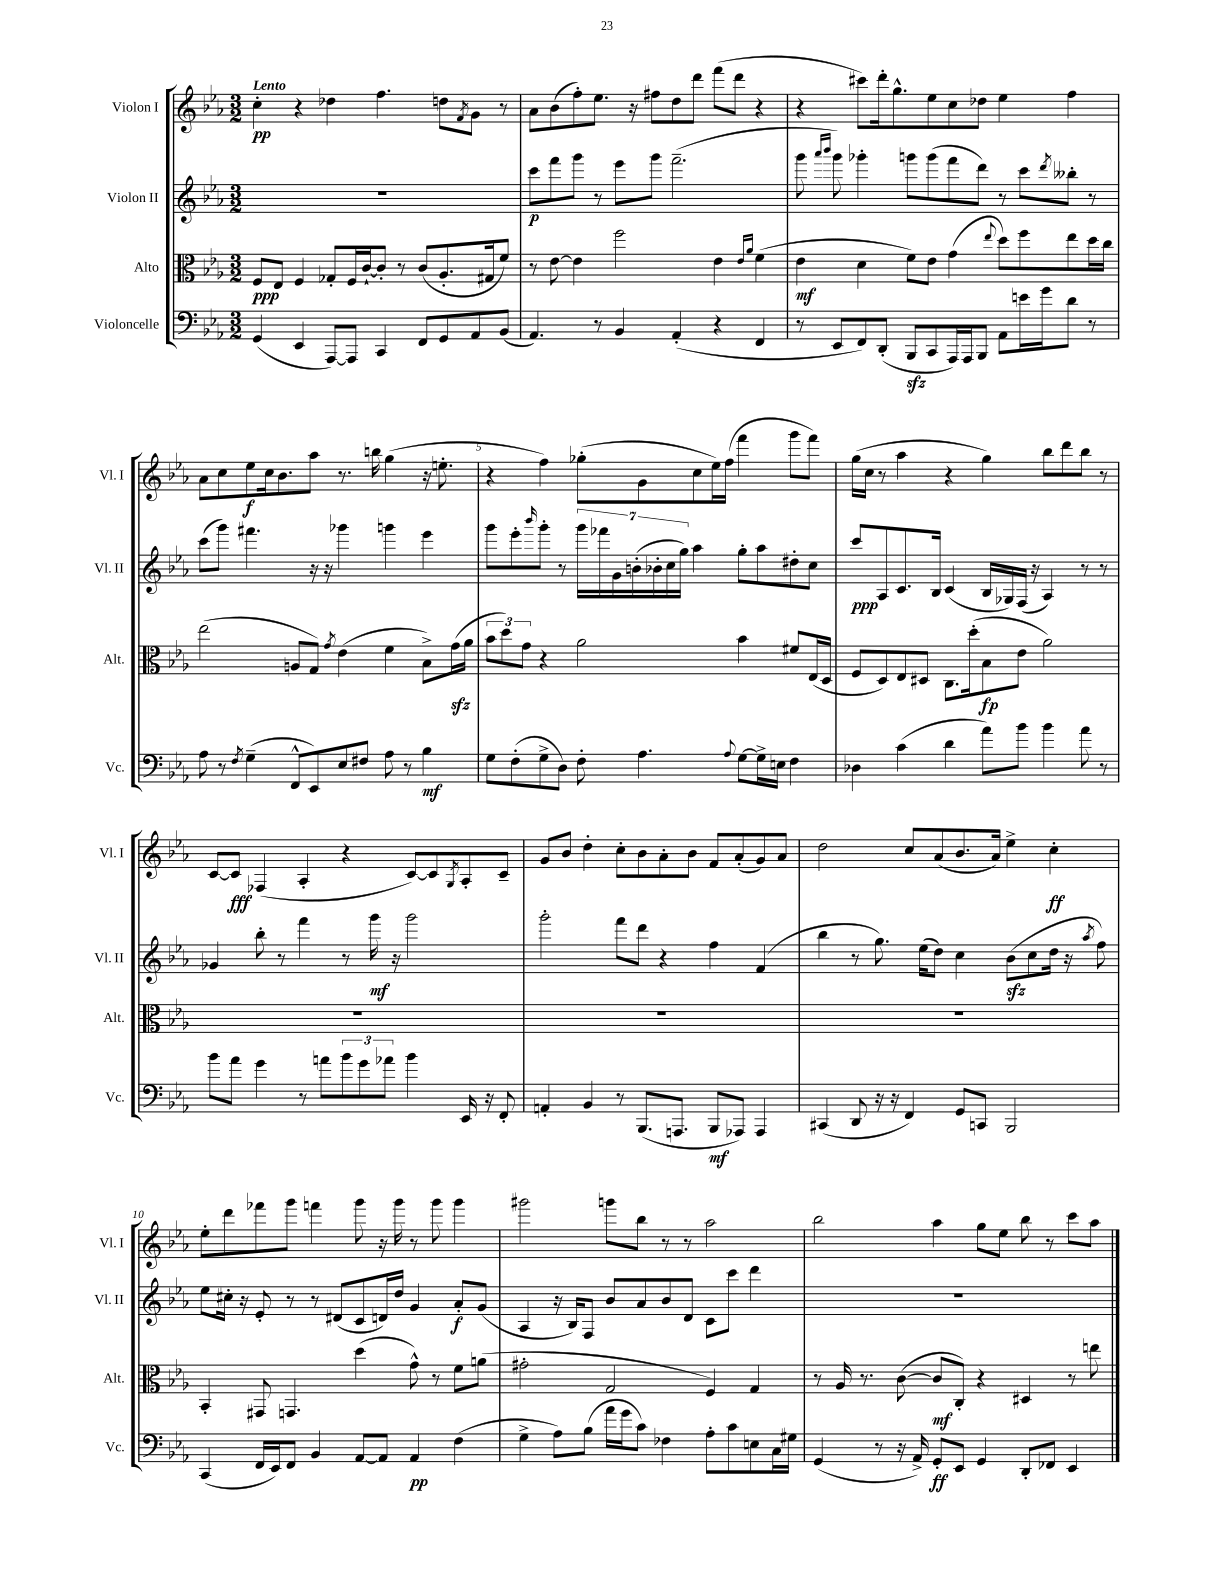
<<
\new StaffGroup <<
\new Staff = "s0" \with { instrumentName = "Violon I" shortInstrumentName = "Vl. I" } {
    \clef treble \key ees \major \numericTimeSignature \time 3/2 \tempo "Lento"
    c''4-.\pp r4 des''4 f''4. d''8 \acciaccatura { f'8 } g'8 r8 |
    aes'8 bes'8( f''8-.) ees''8. r16 fis''8 d''8 d'''8 f'''8( d'''8 r4 |
    r4 cis'''8) d'''16-. g''8.-^ ees''8 c''8 des''8 ees''4 f''4 |
    aes'8 c''8 ees''8\f c''16 bes'8. aes''8 r8. b''16 g''4( r16 e''8.-. |
    r4 f''4) ges''8-.( g'8 c''8 ees''16) f''16( f'''4 g'''8 f'''8) |
    g''16( c''16 r8 aes''4 r4 g''4) bes''8 d'''8 bes''8 r8 |
    c'8~ c'8\fff fes4( aes4-. r4 c'8~) c'8 \acciaccatura { g8 } aes8-. c'8-- |
    g'8 bes'8 d''4-. c''8-. bes'8 aes'8-. bes'8 f'8 aes'8-.( g'8) aes'8 |
    d''2 c''8 aes'8( bes'8. aes'16) ees''4-> c''4-.\ff |
    ees''8-. d'''8 fes'''8 g'''8 f'''4 g'''8 r16 g'''16 r8 g'''8 g'''4 |
    gis'''2 g'''8 bes''8 r8 r8 aes''2 |
    bes''2 aes''4 g''8 ees''8 bes''8 r8 c'''8 aes''8 \bar "|." |
}
\new Staff = "s1" \with { instrumentName = "Violon II" shortInstrumentName = "Vl. II" } {
    \clef treble \key ees \major \numericTimeSignature \time 3/2
    R1. |
    c'''8\p f'''8 g'''8 r8 ees'''8 g'''8 f'''2.--( |
    g'''8 \grace { aes'''16 bes'''16 } g'''8) ges'''4-. g'''8 g'''8( f'''8 d'''8) r8 c'''8 \acciaccatura { d'''8 } beses''8-. r8 |
    c'''8( g'''8) fis'''4. r16 r16 ges'''4 g'''4 ees'''4 |
    g'''8 ees'''8-. \grace { bes'''16 } g'''8-. r8 \tuplet 7/4 { g'''16 fes'''16 g'16 b'16-.( bes'16-. c''16 g''16) } aes''4 g''8-. aes''8 dis''8-. c''8 |
    c'''8\ppp aes8 c'8. bes16 c'4( bes16 ges16) f16( r16 aes4) r8 r8 |
    ges'4 bes''8-. r8 f'''4 r8 g'''16\mf r16 g'''2 |
    g'''2-. f'''8 d'''8 r4 f''4 f'4( |
    bes''4 r8 g''8.) ees''16( d''8) c''4 bes'8\sfz( c''8 d''16 r16 \acciaccatura { aes''8 } f''8) |
    ees''8 cis''16-. r16 ees'8-. r8 r8 dis'8( c'8 d'16) d''16 g'4 aes'8-.\f g'8( |
    aes4 r16 bes16) f8 bes'8 aes'8 bes'8 d'8 c'8 c'''8 d'''4 |
    R1. \bar "|." |
}
\new Staff = "s2" \with { instrumentName = "Alto" shortInstrumentName = "Alt." } {
    \clef alto \key ees \major \numericTimeSignature \time 3/2
    f8\ppp ees8 f4 ges8-. f16 c'16~-! c'8-. r8 c'8( aes8.-. gis16 f'8) |
    r8 ees'8~ ees'4 f''2 ees'4 \grace { ees'16 aes'16 } f'4( |
    ees'4\mf d'4 f'8) ees'8 g'4( \appoggiatura { ees''8 } d''8) f''8 ees''8 d''16 c''16 |
    ees''2( a8 g8) \acciaccatura { g'8 } ees'4( f'4 bes8->) g'16\sfz( aes'16 |
    \tuplet 3/2 { bes'8 d''8) g'8 } r4 aes'2 bes'4 fis'8 ees16( d16 |
    f8 d8) ees8 dis8 c8. d''16-.( bes8\fp ees'8 aes'2) |
    R1. |
    R1. |
    R1. |
    bes,4-. gis,8 g,4. d''4( g'8-^) r8 f'8 a'8( |
    gis'2-. g2 f4) g4 |
    r8 aes16 r8. c'8~( c'8\mf c8-.) r4 dis4 r8 e''8 \bar "|." |
}
\new Staff = "s3" \with { instrumentName = "Violoncelle" shortInstrumentName = "Vc." } {
    \clef bass \key ees \major \numericTimeSignature \time 3/2
    g,4( ees,4 aes,,8~) aes,,8 c,4 f,8 g,8 aes,8 bes,8( |
    aes,4.) r8 bes,4 aes,4-.( r4 f,4 |
    r8 ees,8 f,8) d,8-.( bes,,8\sfz c,8 aes,,16) aes,,16 bes,,8 aes,8 e'16 g'16 d'8 r8 |
    aes8 r8 \acciaccatura { f8 } g4--( f,8-^ ees,8) ees8 fis8 aes8 r8 bes4\mf |
    g8 f8-.( g8-> d8) f8-. aes4. \appoggiatura { aes8 } g8~ g16-> e16 f4 |
    des4 c'4( d'4 aes'8) bes'8 bes'4 aes'8 r8 |
    bes'8 aes'8 g'4 r8 a'8 \tuplet 3/2 { bes'8 g'8 aes'8 } bes'4 ees,16 r16 f,8-. |
    a,4-. bes,4 r8 bes,,8.( a,,8. bes,,8\mf aes,,8) aes,,4 |
    cis,4( d,8 r16 r16 f,4) g,8 c,8 bes,,2 |
    c,4( f,16 ees,16) f,8 bes,4 aes,8~ aes,8 aes,4\pp f4( |
    g4-> aes8) bes8( aes'16 g'16 c'8) fes4 aes8-. c'8 e8 c16 gis16 |
    g,4( r8 r16 aes,16->) g,8-.\ff ees,8 g,4 d,8-. fes,8 ees,4 \bar "|." |
}
>>
>>
\layout { \context { \Score \override BarNumber.break-visibility = ##(#f #t #t) barNumberVisibility = #(every-nth-bar-number-visible 5) } }
